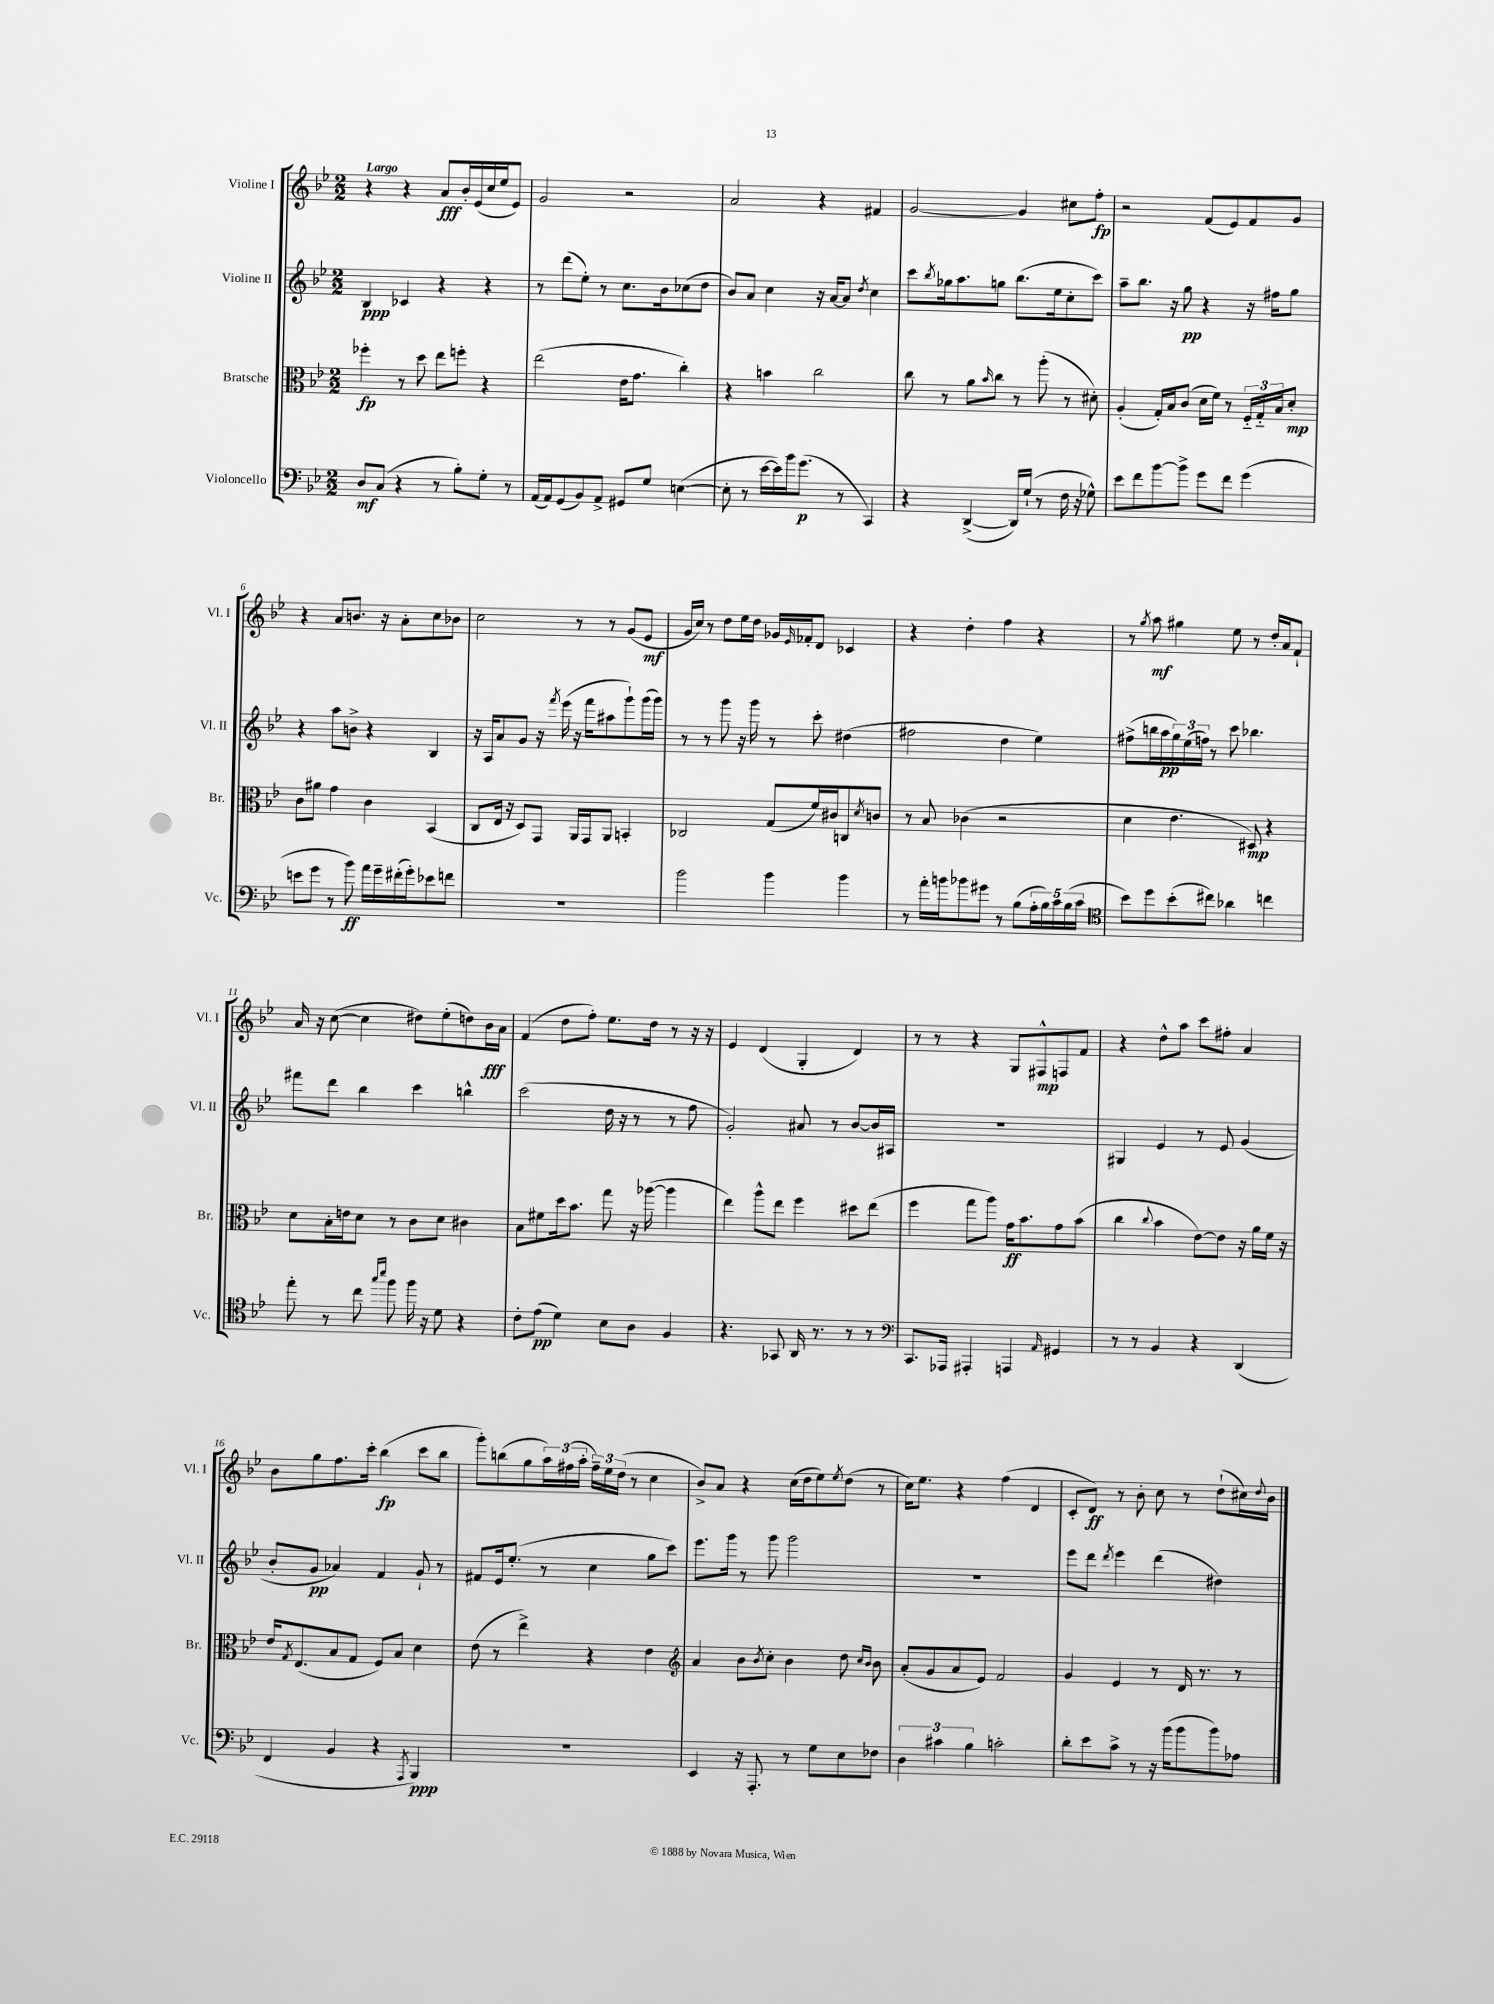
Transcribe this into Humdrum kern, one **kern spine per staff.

**kern	**dynam	**kern	**dynam	**kern	**dynam	**kern	**dynam
*part4	*part4	*part3	*part3	*part2	*part2	*part1	*part1
*staff4	*staff4	*staff3	*staff3	*staff2	*staff2	*staff1	*staff1
*I"Violoncello	*	*I"Bratsche	*	*I"Violine II	*	*I"Violine I	*
*I'Vc.	*	*I'Br.	*	*I'Vl. II	*	*I'Vl. I	*
*clefF4	*	*clefC3	*	*clefG2	*	*clefG2	*
*k[b-e-]	*	*k[b-e-]	*	*k[b-e-]	*	*k[b-e-]	*
*M2/2	*	*M2/2	*	*M2/2	*	*M2/2	*
=1	=1	=1	=1	=1	=1	=1	=1
!	!	!	!	!	!	!LO:TX:a:B:t=Largo	!
8D/L	mf	4ff-X'\	fp	4B-/	ppp	4r	.
(8C/J	.	.	.	.	.	.	.
4r	.	8r	.	4c-X/	.	4r	.
.	.	8dd\	.	.	.	.	.
8r	.	8ee-\L	.	4r	.	8a/L	fff
8B-'\L)	.	8ffn'\J	.	.	.	16b-'/L	.
.	.	.	.	.	.	(16e-/	.
8G'\J	.	4r	.	4r	.	16cc/	.
.	.	.	.	.	.	16ee-/J	.
8r	.	.	.	.	.	8e-/J)	.
=2	=2	=2	=2	=2	=2	=2	=2
(16AA/LL	.	(2ee-\	.	8r	.	2g/	.
16AA/J)	.	.	.	.	.	.	.
(8GG/	.	.	.	(8ddd\L	.	.	.
8BB-/)	.	.	.	8ee-'\J)	.	.	.
8AA^/J	.	.	.	8r	.	.	.
8GG#X/L	.	16e-\KL	.	8.cc\L	.	2r	.
.	.	8.g\J	.	.	.	.	.
8G/J	.	.	.	.	.	.	.
.	.	.	.	16b-\k	.	.	.
([4En\	.	4cc'\)	.	(8cc-X\	.	.	.
.	.	.	.	8dd\J	.	.	.
=3	=3	=3	=3	=3	=3	=3	=3
8E'\]	.	4r	.	8b-/L)	.	2a/	.
8r	.	.	.	8a/J	.	.	.
[16e-\LL	.	4bn\	.	4cc\	.	.	.
16e-\])	.	.	.	.	.	.	.
16b-\J	.	.	.	.	.	.	.
(8.g\J	p	.	.	.	.	.	.
.	.	2cc\	.	16r	.	4r	.
.	.	.	.	[16a/KL	.	.	.
8r	.	.	.	8a/J]	.	.	.
.	.	.	.	8qdd/	.	.	.
4CC/)	.	.	.	4cc\	.	4f#X/	.
=4	=4	=4	=4	=4	=4	=4	=4
4r	.	8cc\	.	8ccc\L	.	[2g/	.
.	.	.	.	8qbb-/	.	.	.
.	.	8r	.	16gg-X\k	.	.	.
.	.	.	.	8.aa\	.	.	.
([4DD^/	.	8a\L	.	.	.	.	.
.	.	16qqb-/	.	.	.	.	.
.	.	8cc\J	.	8ggn\J	.	.	.
16DD/LL])	.	8r	.	(8.bb-\L	.	4g/]	.
(16G`/JJ	.	.	.	.	.	.	.
8r	.	(8aa'\	.	.	.	.	.
.	.	.	.	16ee-\k	.	.	.
16F\	.	8r	.	8cc'\	.	8cc#X\L	.
16r	.	.	.	.	.	.	.
8G-X^^\)	.	8d#X'\)	.	8ccc\J)	.	8ff'\J	fp
=5	=5	=5	=5	=5	=5	=5	=5
8e-\L	.	(4A'/	.	8aa~\L	.	2r	.
8f\	.	.	.	8.bb-\J	.	.	.
[8b-\	.	16G'/LL)	.	.	.	.	.
.	.	16B-/J	.	16r	.	.	.
8b-^\J]	.	(8c/J	.	8gg\	pp	.	.
8g\L	.	16d\LL	.	4r	.	(8f/L	.
.	.	16f\JJ)	.	.	.	.	.
8f\J	.	8r	.	.	.	8e-/)	.
(4g\	.	24F/LL	.	16r	.	8f/	.
.	.	24G/	.	.	.	.	.
.	.	.	.	16ff#X\KL	.	.	.
.	.	24B-/J	.	.	.	.	.
.	.	8d'/J	mp	8gg\J	.	8g/J	.
!!LO:LB:g=z
=6	=6	=6	=6	=6	=6	=6	=6
8en\L	.	8c\L	.	4r	.	4r	.
8g\J	.	8a#X\J	.	.	.	.	.
8r	.	4g\	.	8aa\L	.	8a/L	.
8b-\)	ff	.	.	8bn^\J	.	8.bn/J	.
16a\LL	.	4c\	.	4r	.	.	.
16g~\	.	.	.	.	.	16r	.
(16f#X'\	.	.	.	.	.	8a'\L	.
16g'\J)	.	.	.	.	.	.	.
8e-X\	.	(4BB-/	.	4B-/	.	8cc\	.
8fn\J	.	.	.	.	.	8b-X\J	.
=7	=7	=7	=7	=7	=7	=7	=7
1r	.	8C/L	.	16r	.	2cc\	.
.	.	.	.	16A/KL	.	.	.
.	.	16E-/Jk	.	8a/	.	.	.
.	.	16r	.	.	.	.	.
.	.	8D/L)	.	8g/J	.	.	.
.	.	8GG/J	.	16r	.	.	.
.	.	.	.	8qfff/	.	.	.
.	.	.	.	(16eee-\	.	.	.
.	.	16AA/LL	.	16r	.	8r	.
.	.	16GG/J	.	16fff\KL	.	.	.
.	.	8AA/J	.	8aa#X\	.	8r	.
.	.	4BBn'/	.	8ggg`\)	.	(8g/L	.
.	.	.	.	(16ggg\L	.	8e-/J	mf
.	.	.	.	16ggg\JJ)	.	.	.
=8	=8	=8	=8	=8	=8	=8	=8
2b-\	.	2C-X/	.	8r	.	16g/LL	.
.	.	.	.	.	.	16cc/JJ)	.
.	.	.	.	8r	.	8r	.
.	.	.	.	8ggg\	.	8dd\L	.
.	.	.	.	16r	.	16ee-\L	.
.	.	.	.	16ggg\	.	16dd\JJ	.
4b-\	.	(8G/L	.	8r	.	16g-X/LL	.
.	.	.	.	.	.	16qqe-/	.
.	.	.	.	.	.	16f-X'/J	.
.	.	16f/L)	.	8ccc'\	.	8d/J	.
.	.	16c#X/J	.	.	.	.	.
4b-\	.	8Cn/	.	(4dd#X\	.	4c-X/	.
.	.	8qd/	.	.	.	.	.
.	.	8cn/J	.	.	.	.	.
=9	=9	=9	=9	=9	=9	=9	=9
8r	.	8r	.	2ff#X\	.	4r	.
16a'\LL	.	8B-/	.	.	.	.	.
16bn\J	.	.	.	.	.	.	.
8b-X\	.	(4c-X\	.	.	.	4dd'\	.
8g#X\J	.	.	.	.	.	.	.
8r	.	2r	.	4dd\	.	4ff\	.
(8B-\L	.	.	.	.	.	.	.
20A'\L	.	.	.	4ee-\)	.	4r	.
20B-\)	.	.	.	.	.	.	.
20c\	.	.	.	.	.	.	.
(20B-\	.	.	.	.	.	.	.
20c\JJ	.	.	.	.	.	.	.
=10	=10	=10	=10	=10	=10	=10	=10
*clefC4	*	*	*	*	*	*	*
8b-\L)	.	4d\	.	(8ff#X^\L	.	8r	.
.	.	.	.	.	.	8qgg/	.
8dd\	.	.	.	16bbn\L	.	8aa\	mf
.	.	.	.	16aa\	pp	.	.
(8b-'\	.	4.e-\	.	24gg\)	.	4gg#X\	.
.	.	.	.	(24ee-\	.	.	.
.	.	.	.	24ffn\JJ)	.	.	.
8cc#X\J)	.	.	.	8r	.	.	.
4a-X\	.	.	.	8ccc\	.	8ee-\	.
.	.	8D#X/)	mp	4.bb-X\	.	8r	.
4ccn\	.	4r	.	.	.	16dd'/LL	.
.	.	.	.	.	.	16a/J	.
.	.	.	.	.	.	8f`/J	.
!!LO:LB:g=z
=11	=11	=11	=11	=11	=11	=11	=11
8ee-'\	.	8d\L	.	8fff#X\L	.	16a/	.
.	.	.	.	.	.	16r	.
8r	.	16B-'\L	.	8ddd\J	.	([8cc\	.
.	.	16en\J	.	.	.	.	.
8cc\	.	8d\J	.	4bb-\	.	4cc\]	.
16qqgg/LL	.	.	.	.	.	.	.
16qqbb-/JJ	.	.	.	.	.	.	.
8ff\	.	8r	.	.	.	.	.
16ff\	.	8c\L	.	4ccc\	.	8dd#X\L)	.
16r	.	.	.	.	.	.	.
8d\	.	8d\J	.	.	.	(8ee-'\	.
4r	.	4c#X\	.	4bbn^^\	.	8ddn\)	.
.	.	.	.	.	.	16b-\L	fff
.	.	.	.	.	.	16a\JJ	.
=12	=12	=12	=12	=12	=12	=12	=12
8c'\L	.	8B-\L	.	(2ccc\	.	(4f/	.
(8e-\J	pp	8f#X\	.	.	.	.	.
4d\)	.	16dd\k	.	.	.	8dd\L	.
.	.	8.b-\J	.	.	.	.	.
.	.	.	.	.	.	8ff'\J)	.
8B-\L	.	8gg\	.	16dd\	.	8.ee-\L	.
.	.	.	.	16r	.	.	.
8A\J	.	16r	.	8r	.	.	.
.	.	([16aa-X\	.	.	.	16dd\Jk	.
4F/	.	4aa-\]	.	8r	.	8r	.
.	.	.	.	8ff\	.	16r	.
.	.	.	.	.	.	16r	.
=13	=13	=13	=13	=13	=13	=13	=13
4.r	.	4ee-\)	.	2g'/)	.	4e-/	.
.	.	8aa^^\L	.	.	.	(4d/	.
8GG-X/	.	8ee-\J	.	.	.	.	.
16AA/	.	4ff\	.	8a#X/	.	4G'/	.
8.r	.	.	.	.	.	.	.
.	.	.	.	8r	.	.	.
8r	.	8dd#X\L	.	[8b-/L	.	4d/)	.
8r	.	(8ee-\J	.	16b-/L]	.	.	.
.	.	.	.	16A#X/JJ	.	.	.
=14	=14	=14	=14	=14	=14	=14	=14
*clefF4	*	*	*	*	*	*	*
8.CC/L	.	4ff\	.	1r	.	8r	.
.	.	.	.	.	.	8r	.
16AAA-X/Jk	.	.	.	.	.	.	.
4AAA#X'/	.	8gg\L	.	.	.	4r	.
.	.	8aa\J)	.	.	.	.	.
4AAAn/	.	16g\KL	ff	.	.	8G/L	.
.	.	8.b-\	.	.	.	.	.
.	.	.	.	.	.	8F#X^^/	mp
16qqAA/	.	.	.	.	.	.	.
4GG#X/	.	8g\	.	.	.	8Fn/	.
.	.	(8b-\J	.	.	.	8f/J	.
=15	=15	=15	=15	=15	=15	=15	=15
8r	.	4cc\	.	4G#X/	.	4r	.
8r	.	.	.	.	.	.	.
.	.	8qqcc/	.	.	.	.	.
4BB-/	.	4b-\	.	4e-/	.	8dd^^\L	.
.	.	.	.	.	.	8aa\J	.
4r	.	[8e-\L)	.	8r	.	8ccc\L	.
.	.	8e-\J]	.	8e-/	.	8ff#X'\J	.
(4DD/	.	16r	.	(4g/	.	4a/	.
.	.	16a\LL	.	.	.	.	.
.	.	16f\JJ	.	.	.	.	.
.	.	16r	.	.	.	.	.
!!LO:LB:g=z
=16	=16	=16	=16	=16	=16	=16	=16
4FF/	.	16e-/KL	.	8b-'/L	.	8b-\L	.
.	.	8qG/	.	.	.	.	.
.	.	(8.E-/	.	.	.	.	.
.	.	.	.	8g/J	pp	8gg\	.
4BB-/	.	8B-/	.	4a-X/)	.	8.ff\	.
.	.	8G/J	.	.	.	.	.
.	.	.	.	.	.	16ccc'\Jk	.
4r	.	8F/L)	.	4f/	.	(4bb-\	fp
.	.	8B-/J	.	.	.	.	.
8qAAA/	.	.	.	.	.	.	.
4BBB-/)	ppp	4d\	.	8g`/	.	8ccc\L	.
.	.	.	.	8r	.	8bb-\J	.
=17	=17	=17	=17	=17	=17	=17	=17
1r	.	(8e-\	.	8f#X/L	.	8ggg'\L)	.
.	.	8r	.	16e-/k	.	(8bbn\	.
.	.	.	.	(8.ee-'/J	.	.	.
.	.	4ee-^\)	.	.	.	8gg\	.
.	.	.	.	8r	.	24aa\L)	.
.	.	.	.	.	.	(24ff#X\	.
.	.	.	.	.	.	24aa'\JJ	.
.	.	4r	.	4cc\	.	24ff#~\LL)	.
.	.	.	.	.	.	24ee-\	.
.	.	.	.	.	.	(24dd\JJ	.
.	.	.	.	.	.	8r	.
.	.	4e-\	.	8gg\L	.	4cc\	.
.	.	.	.	8ccc\J)	.	.	.
=18	=18	=18	=18	=18	=18	=18	=18
*	*	*clefG2	*	*	*	*	*
4EE-/	.	4a/	.	8.eee-\L	.	8b-^/L)	.
.	.	.	.	.	.	8a/J	.
.	.	.	.	16ggg\Jk	.	.	.
16r	.	8b-\L	.	8r	.	4r	.
8.AAA'/	.	.	.	.	.	.	.
.	.	8qb-/	.	.	.	.	.
.	.	8cc'\J	.	8ggg\	.	.	.
8r	.	4b-\	.	2ggg\	.	(16cc\LL	.
.	.	.	.	.	.	16dd\J	.
8G\L	.	.	.	.	.	8ee-\)	.
.	.	.	.	.	.	8qee-/	.
8E-\	.	8dd\	.	.	.	(8dd\J	.
.	.	16qqcc/LL	.	.	.	.	.
.	.	16qqb-/JJ	.	.	.	.	.
8F-X\J	.	8b-\	.	.	.	8r	.
=19	=19	=19	=19	=19	=19	=19	=19
6D\	.	(8a'/L	.	1r	.	16cc\KL)	.
.	.	.	.	.	.	8.ee-\J	.
.	.	8g/	.	.	.	.	.
6c#X\	.	.	.	.	.	.	.
.	.	8a/	.	.	.	4r	.
6B-\	.	.	.	.	.	.	.
.	.	8e-/J)	.	.	.	.	.
2cn'\	.	2f/	.	.	.	(4ff\	.
.	.	.	.	.	.	4d/	.
=20	=20	=20	=20	=20	=20	=20	=20
8d'\L	.	4g/	.	8eee-\L	.	8c'/L	.
8e-\	.	.	.	8ddd\J	.	8d/J)	ff
.	.	.	.	8qddd/	.	.	.
8c^\J	.	4e-/	.	4eee-\	.	8r	.
8r	.	.	.	.	.	8b-'\	.
16r	.	8r	.	(4ddd\	.	8cc\	.
(16b-\KL	.	.	.	.	.	.	.
8b-\	.	16d/	.	.	.	8r	.
.	.	8.r	.	.	.	.	.
8b-\)	.	.	.	4dd#X\)	.	(8dd`\L	.
8A-X\J	.	8r	.	.	.	16cc#X\L)	.
.	.	.	.	.	.	8qqdd/	.
.	.	.	.	.	.	16b-\JJ	.
==	==	==	==	==	==	==	==
*-	*-	*-	*-	*-	*-	*-	*-
